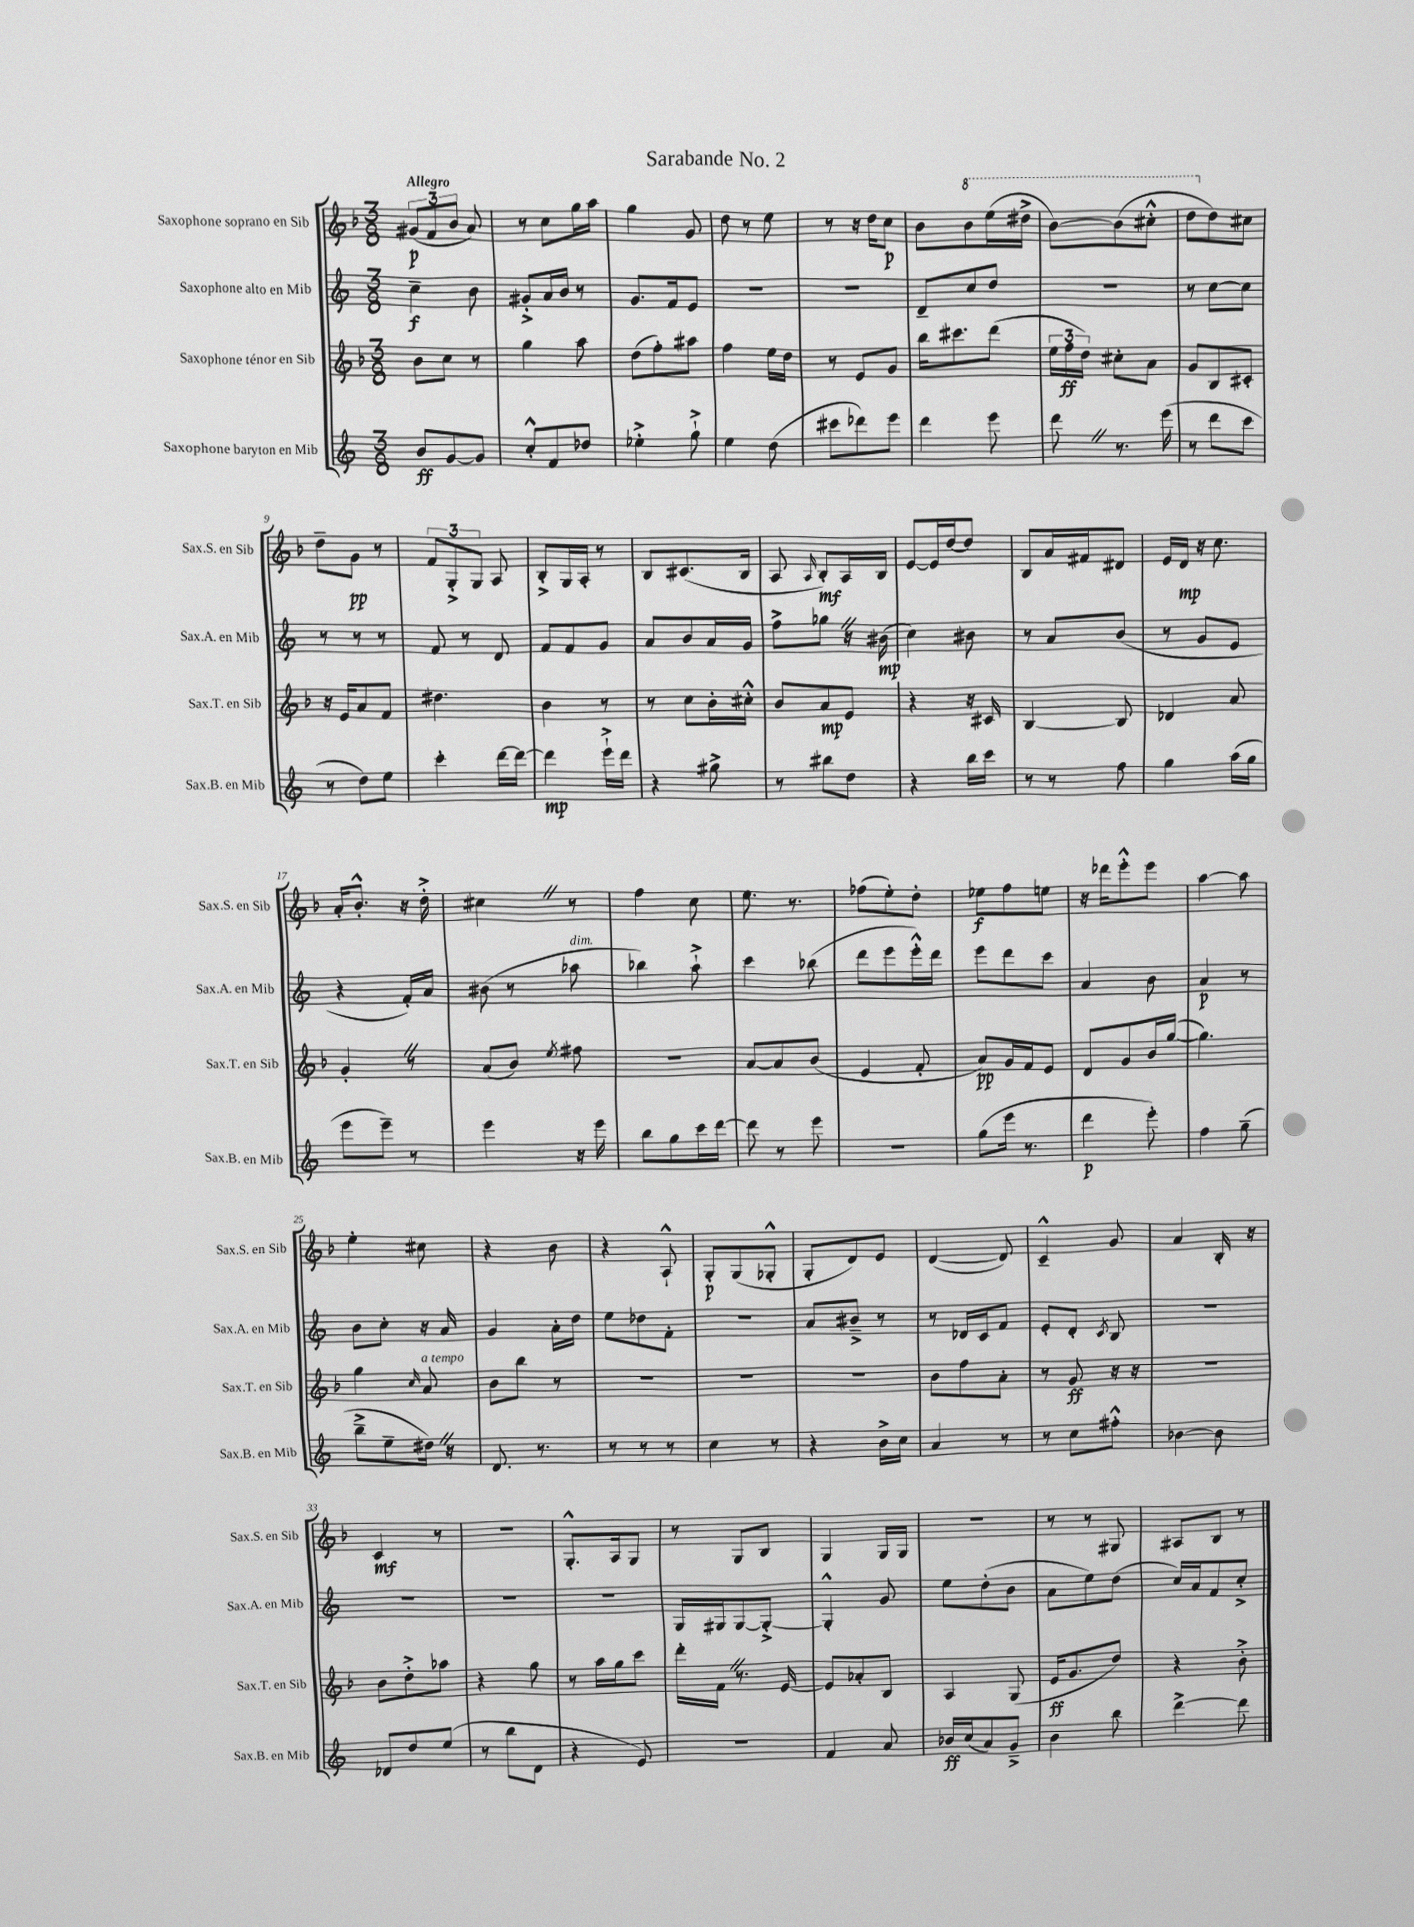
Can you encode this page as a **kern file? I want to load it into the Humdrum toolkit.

**kern	**kern	**kern	**kern
*staff4	*staff3	*staff2	*staff1
*clefG2	*clefG2	*clefG2	*clefG2
*k[]	*k[b-]	*k[]	*k[b-]
*M3/8	*M3/8	*M3/8	*M3/8
8b/L	8b-\L	4cc~\	(12g#/L
.	.	.	12f/
[8g/	8cc\J	.	.
.	.	.	12b-/J
8g/]J	8r	8b\	8a/)
=	=	=	=
8cc'^^/L	4gg\	8g#'^/L	8r
8f/	.	16a/L	8cc\L
.	.	16b/JJ	.
8dd-/J	8aa\	8r	16gg\L
.	.	.	16aa\JJ
=	=	=	=
4ee-'^\	(8dd\L	8.g/L	4gg\
.	8ff'\)	.	.
.	.	16f/k	.
8gg`^\	8aa#\J	8e/J	8g/
=	=	=	=
4ee\	4ff\	4.r	8dd\
.	.	.	8r
(8dd\	16ee\LL	.	8ee\
.	16dd\JJ	.	.
=	=	=	=
8ccc#\L	8r	4.r	8r
8ddd-\)	8e/L	.	16r
.	.	.	16dd\LK
8eee\J	8g/J	.	8cc\J
=	=	=	=
4ddd\	16bb-\LK	8d~/L	8b-\L
.	8.ccc#\	.	.
.	.	8cc/	8bb-\
8eee\	(8ddd\J	8dd/J	(16eee\L
.	.	.	16ddd#^\JJ
=	=	=	=
8ddd\	24ee\LL	4.r	[8bb-\L)
.	24ff\	.	.
.	24dd\JJ)	.	.
8.r	8cc#'\L	.	(8bb-\]
.	8a\J	.	8ccc#'^^\J
(16eee\	.	.	.
=	=	=	=
8r	8g/L	8r	8ddd\L
8ddd\L	8B-/	[8cc\L	8dd\)
8ccc\J	8c#'/J	8cc\]J	8cc#\J
=	=	=	=
8r	16r	8r	8dd~\L
.	16e/LK	.	.
8dd\L)	8a/	8r	8g\J
8ee\J	8f/J	8r	8r
=	=	=	=
4ccc'\	4.dd#\	8f/	12f/L
.	.	.	12G'^/
.	.	8r	.
.	.	.	12G/J
[16ddd\LL	.	8d/	8A/
16ddd\_JJ	.	.	.
=	=	=	=
4ddd\]	4b-\	8f/L	8B-'^/L
.	.	8f/	16G/L
.	.	.	16A'/JJ
16eee`^\LL	8r	8g/J	8r
16ddd\JJ	.	.	.
=	=	=	=
4r	8r	8a/L	8B-/L
.	8cc\L	8b/	(8.c#/
8gg#^\	16b-'\L	16a/L	.
.	16cc#'^^\JJ	16g/JJ	16B-/Jk
=	=	=	=
8r	8b-/L	8ff^\L	8A/
.	.	.	16qqA/
8bb#\L	8a/	8gg-\J	8B-'/L)
8dd\J	8e/J	16r	16A/L
.	.	(16b#\	16B-/JJ
=	=	=	=
4r	4r	4cc\)	[8e/L
.	.	.	16e/]L
.	.	.	[16dd/J
16bb\LL	16r	8b#\	8dd/]J
16ccc\JJ	16c#/	.	.
=	=	=	=
8r	[4B-/	8r	8B-/L
8r	.	8a/L	16a/L
.	.	.	16f#/J
8ff\	8B-/]	(8b/J	8d#/J
=	=	=	=
4gg\	4d-/	8r	16e/LL
.	.	.	16d/JJ
.	.	8g/L	16r
.	.	.	8.cc\
(16aa\LL	8a/	8e/J	.
16gg\JJ	.	.	.
=	=	=	=
8eee\L	4g'/	4r	16a'/LK
.	.	.	8.b-'^^/J
8eee~\J)	.	.	.
8r	8r	16f'/LL)	16r
.	.	16a/JJ	16dd'^\
=	=	=	=
4eee\	(8a/L	(8b#\	4cc#\
.	8b-/J)	8r	.
.	8qee/	.	.
16r	8ff#\	8aa-\	8r
16eee\	.	.	.
=	=	=	=
8bb\L	4.r	4bb-\)	4ff\
8gg\	.	.	.
16ccc\L	.	8aa`^\	8cc\
[16ddd\JJ	.	.	.
=	=	=	=
8ddd\]	[8a/L	4ccc\	8.ee\
8r	8a/]	.	.
.	.	.	8.r
8eee\	(8b-/J	(8bb-\	.
=	=	=	=
4.r	4e/	8ddd\L	(8ff-\L
.	.	8eee\	8ee'\)
.	8f'/	16eee'^^\L)	8dd'\J
.	.	16ddd\JJ	.
=	=	=	=
(8gg\L	8a/L)	8eee\L	8ee-\L
16eee\Jk	16g/L	8ddd\	8ff\
8.r	16f/J	.	.
.	8e/J	8ccc\J	8ee\J
=	=	=	=
4ddd\	8d/L	4a/	16r
.	.	.	16ddd-\LK
.	8g/	.	8eee'^^\
8eee'\)	16b-/L	8b\	8eee\J
.	([16gg/JJ	.	.
=	=	=	=
4ff\	4.gg\])	4a/	[4aa\
(8gg~\	.	8r	8aa\]
=	=	=	=
8bb~^\L	4gg\	8b\L	4ee'\
8ee~\	.	8cc'\J	.
.	16qqcc/	.	.
16dd#\Jk)	8a/	16r	8cc#\
16r	.	16a/	.
=	=	=	=
8.d/	8b-\L	4g/	4r
.	8bb-\J	.	.
8.r	.	.	.
.	8r	16a'\LL	8b-\
.	.	16dd\JJ	.
=	=	=	=
8r	4.r	8ee\L	4r
8r	.	8dd-\	.
8r	.	8f'\J	8A`^^/
=	=	=	=
4cc\	4.r	4.r	8G'/L
.	.	.	(8G/
8r	.	.	8G-'^^/J
=	=	=	=
4r	4.r	8a/L	8G'/L
.	.	8b#~^/J	8d/)
16b^\LL	.	8r	8e/J
16cc\JJ	.	.	.
=	=	=	=
4a/	8b-\L	8r	([4d/
.	8ff\	16d-/LL	.
.	.	16c/J	.
8r	8a'\J	8f/J	8d/])
=	=	=	=
8r	8r	8e'/L	4c~^^/
8cc\L	8g/	8d'/J	.
.	.	8qc/	.
8ff#'^^\J	16r	8B/	8g/
.	16r	.	.
=	=	=	=
[4b-\	4.r	4.r	4a/
8b-\]	.	.	16B-'/
.	.	.	16r
=	=	=	=
8d-/L	8b-\L	4.r	4c/
8dd/	8dd'^\	.	.
(8ee/J	8aa-\J	.	8r
=	=	=	=
8r	4r	4.r	4.r
8bb\L	.	.	.
8d\J	8gg\	.	.
=	=	=	=
4r	8r	4.r	8.G'^^/L
.	16aa\LL	.	.
.	16gg\J	.	16A/k
8e/)	8ccc\J	.	8G/J
=	=	=	=
4.r	16ddd'\LL	16G/LL	8r
.	16f\JJ	16G#/J	.
.	8.r	[8G#/	8G/L
.	.	8G#'^/_J	8B-/J
.	[16e/	.	.
=	=	=	=
4f/	8e/]L	4G#'^^/]	4G/
.	8a-'/	.	.
8a/	8B-/J	8g/	16G/LL
.	.	.	16G/JJ
=	=	=	=
16b-/LL	4A/	8ee\L	4.r
(16cc/J	.	.	.
8a/)	.	(8dd'\	.
8g~^/J	(8G/	8b\J	.
=	=	=	=
4b\	16e/LK	8a\L	8r
.	8.g/	.	.
.	.	8ee\)	8r
8bb\	8dd/J)	(8dd\J	8G#/
=	=	=	=
[4ddd^\	4r	16cc/LL)	8A#/L
.	.	16a/J	.
.	.	8f/	8B-/J
8ddd\]	8b-'^\	8cc'^/J	8r
==	==	==	==
*-	*-	*-	*-
